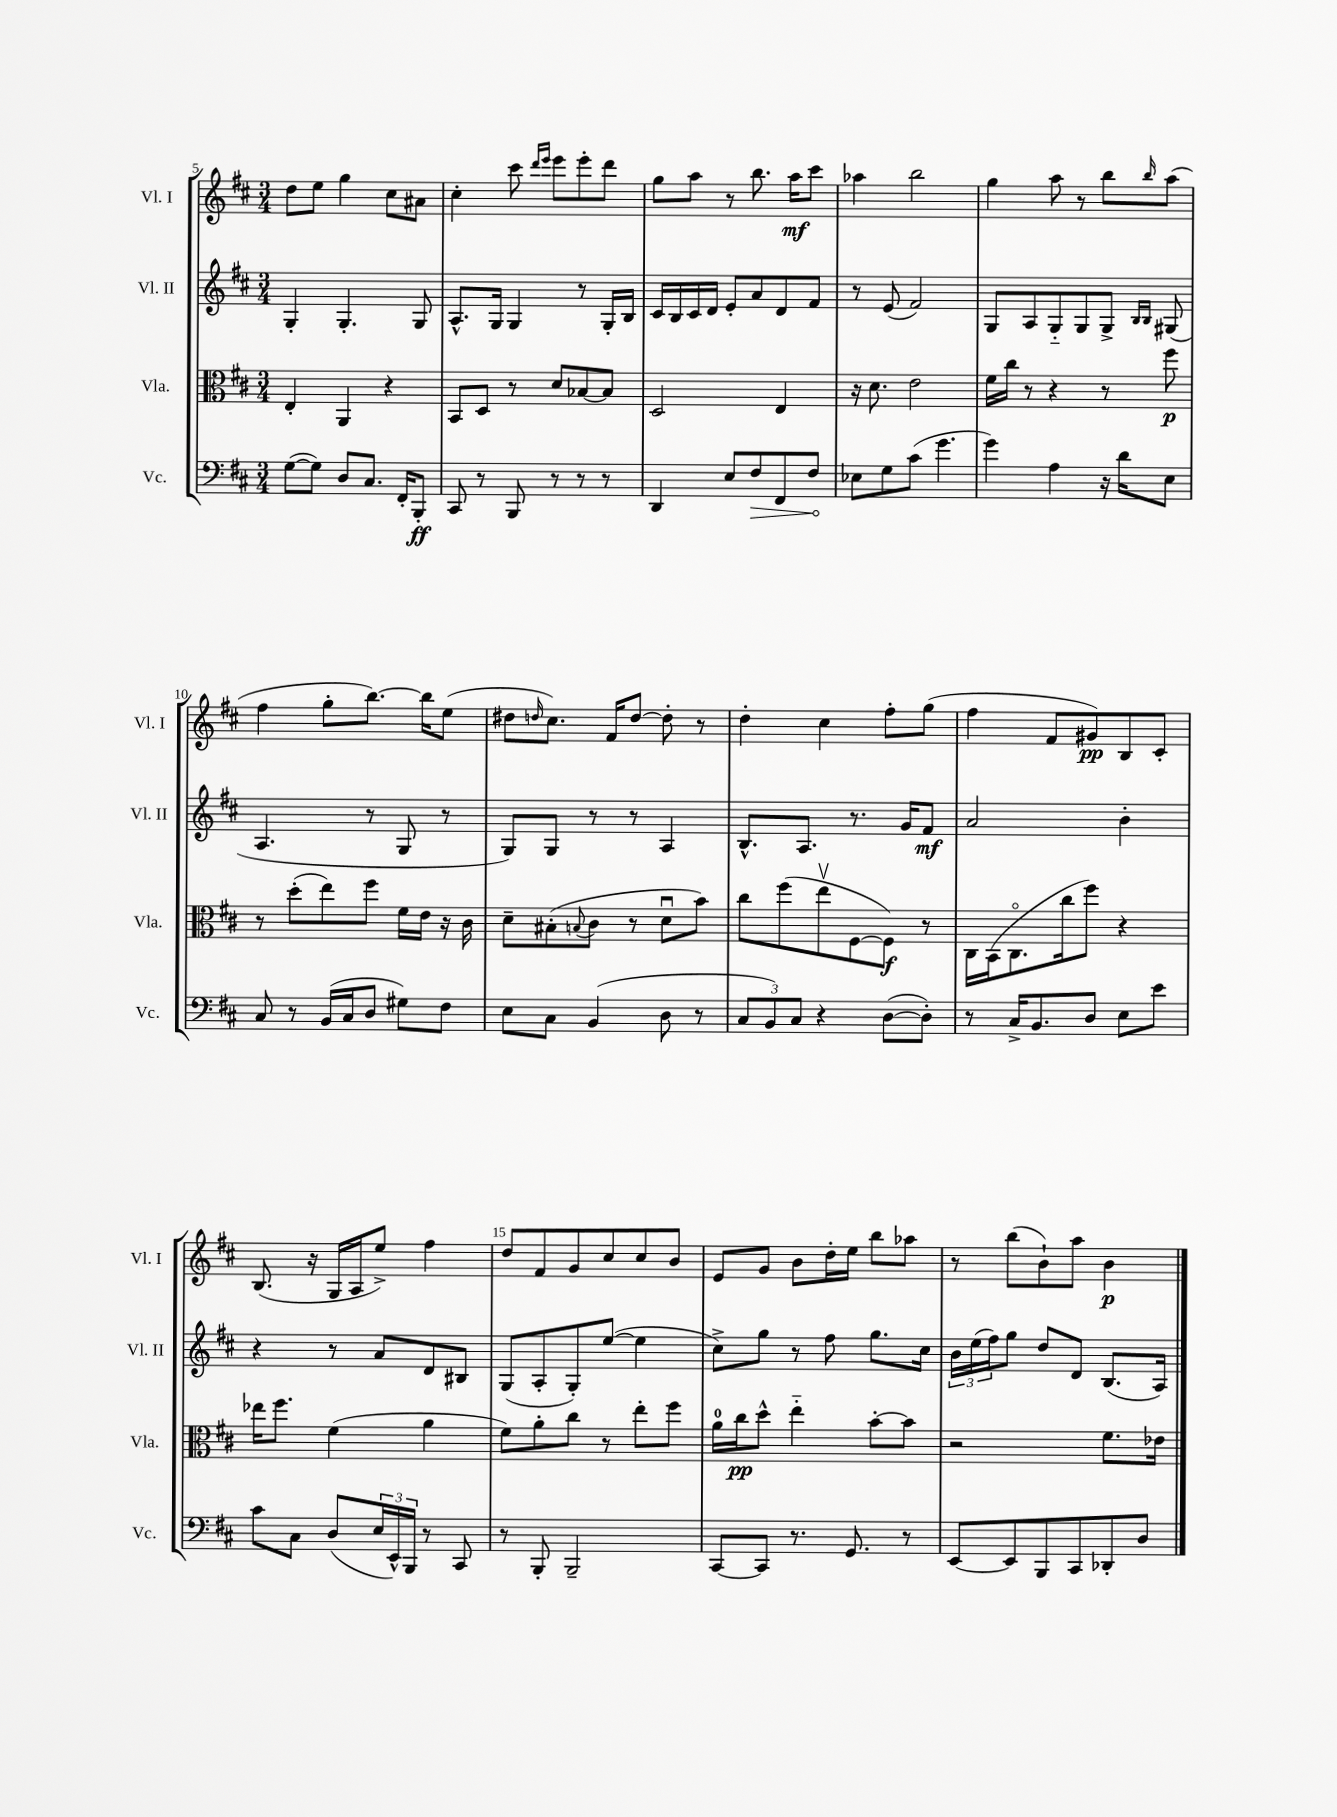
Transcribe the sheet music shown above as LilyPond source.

<<
\new StaffGroup <<
\new Staff = "s0" \with { instrumentName = "Vl. I" shortInstrumentName = "Vl. I" } {
    \clef treble \key d \major \numericTimeSignature \time 3/4
    d''8 e''8 g''4 cis''8 ais'8 |
    cis''4-. cis'''8 \grace { d'''16 e'''16 } e'''8 e'''8-. d'''8 |
    g''8 a''8 r8 b''8. a''16\mf cis'''8 |
    aes''4 b''2 |
    g''4 a''8 r8 b''8 \grace { b''16 } a''8( |
    fis''4 g''8-. b''8.~) b''16 e''8( |
    dis''8 \grace { d''16 } cis''8.) fis'16 d''8~ d''8-. r8 |
    d''4-. cis''4 fis''8-. g''8( |
    fis''4 fis'8 gis'8\pp) b8 cis'8-. |
    b8.( r16 g16 a16 e''8->) fis''4 |
    d''8 fis'8 g'8 cis''8 cis''8 b'8 |
    e'8 g'8 b'8 d''16-. e''16 b''8 aes''8 |
    r8 b''8( b'8-!) a''8 b'4\p \bar "|." |
}
\new Staff = "s1" \with { instrumentName = "Vl. II" shortInstrumentName = "Vl. II" } {
    \clef treble \key d \major \numericTimeSignature \time 3/4
    g4-. g4.-. g8 |
    a8.-^ g16 g4 r8 g16-. b16 |
    cis'16 b16 cis'16 d'16 e'8-. a'8 d'8 fis'8 |
    r8 e'8( fis'2) |
    g8 a8 g8-_ g8 g8-> \grace { b16 b16 } gis8( |
    a4. r8 g8 r8 |
    g8) g8 r8 r8 a4 |
    b8.-^ a8. r8. g'16 fis'8\mf |
    a'2 b'4-. |
    r4 r8 a'8 d'8 bis8 |
    g8( a8-. g8-.) e''8~( e''4 |
    cis''8->) g''8 r8 fis''8 g''8. cis''16 |
    \tuplet 3/2 { b'16 e''16( fis''16) } g''8 d''8 d'8 b8.( a16) \bar "|." |
}
\new Staff = "s2" \with { instrumentName = "Vla." shortInstrumentName = "Vla." } {
    \clef alto \key d \major \numericTimeSignature \time 3/4
    e4-. a,4 r4 |
    b,8 d8 r8 d'8 bes8~ bes8 |
    d2 e4 |
    r16 d'8. e'2 |
    fis'16 cis''16 r8 r4 r8 fis''8\p |
    r8 d''8-.( e''8) fis''8 fis'16 e'16 r16 cis'16 |
    d'8-- bis8-.( \appoggiatura { b8 } cis'8 r8 d'8\downbow b'8) |
    cis''8 fis''8( e''8\upbow fis8~ fis8\f) r8 |
    cis16 b,16( cis8.\flageolet cis''16 fis''8) r4 |
    ees''16 fis''8. fis'4( a'4 |
    fis'8) a'8-. cis''8 r8 e''8-. fis''8 |
    a'16-0 cis''16\pp d''8-^ e''4-_ b'8~-. b'8 |
    r2 fis'8. ees'16 \bar "|." |
}
\new Staff = "s3" \with { instrumentName = "Vc." shortInstrumentName = "Vc." } {
    \clef bass \key d \major \numericTimeSignature \time 3/4
    g8~( g8) d8 cis8. fis,16-. b,,8-.\ff |
    cis,8 r8 b,,8 r8 r8 r8 |
    d,4 e8 \once \override Hairpin.circled-tip = ##t fis8\> fis,8 fis8\! |
    ees8 g8 cis'8( g'4. |
    g'4) a4 r16 d'16 e8 |
    cis8 r8 b,16( cis16 d8 gis8) fis8 |
    e8 cis8 b,4( d8 r8 |
    \tuplet 3/2 { cis8 b,8) cis8 } r4 d8~( d8-.) |
    r8 cis16-> b,8. d8 e8 e'8 |
    cis'8 cis8 d8( \tuplet 3/2 { e16 e,16-^) b,,16 } r8 cis,8 |
    r8 b,,8-. b,,2-- |
    cis,8~ cis,8 r8. g,8. r8 |
    e,8~ e,8 b,,8 cis,8 des,8-. d8 \bar "|." |
}
>>
>>
\layout { \context { \Score currentBarNumber = #5 \override BarNumber.break-visibility = ##(#f #t #t) barNumberVisibility = #(every-nth-bar-number-visible 5) } }
